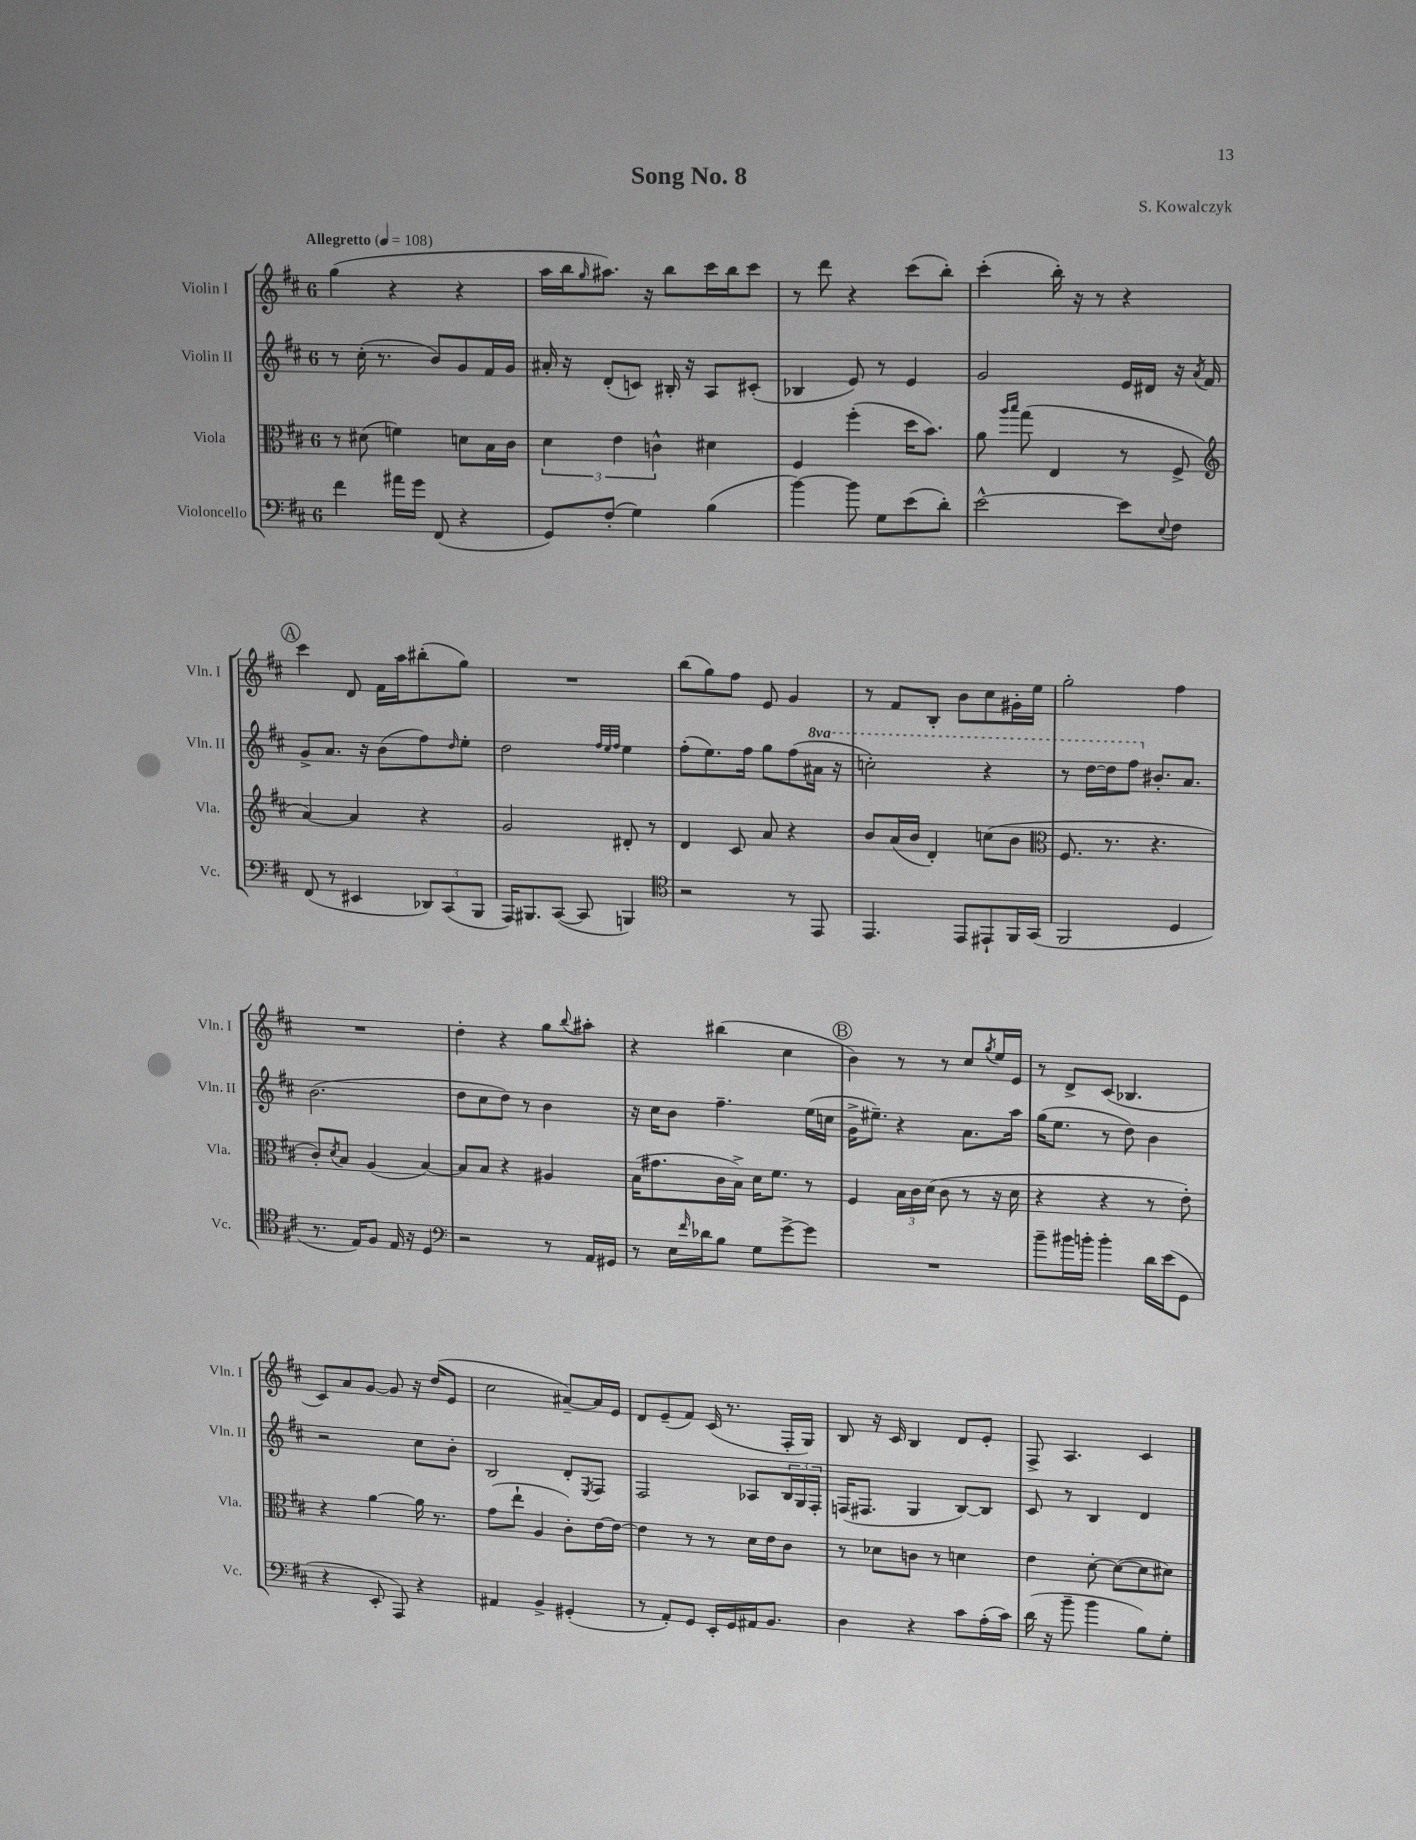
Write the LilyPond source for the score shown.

\header { title = "Song No. 8" composer = "S. Kowalczyk" }
<<
\new StaffGroup <<
\new Staff = "s0" \with { instrumentName = "Violin I" shortInstrumentName = "Vln. I" } {
    \clef treble \key d \major \once \override Staff.TimeSignature.style = #'single-digit \time 6/8 \tempo "Allegretto" 4 = 108
    g''4( r4 r4 |
    a''16 b''16 \grace { g''16 } ais''8.) r16 b''8 cis'''16 b''16 cis'''8 |
    r8 d'''8 r4 cis'''8( b''8-.) |
    cis'''4-.( b''16-.) r16 r8 r4 |
    \mark \markup { \circle "A" } cis'''4 d'8 fis'16 a''16 bis''8-.( g''8) |
    R2. |
    b''8( g''8) fis''8 e'8 g'4 |
    r8 fis'8 b8-. b'8 cis''8 gis'16-. e''16 |
    g''2-. fis''4 |
    R2. |
    d''4-. r4 g''8 \appoggiatura { b''8 } ais''8-. |
    r4 bis''4( cis''4 |
    \mark \markup { \circle "B" } b'4) r8 r8 cis''8 \acciaccatura { g''8 } e''16 e'16 |
    r8 d'8-> cis'8( bes4. |
    cis'8) a'8 g'8~ g'8 r16 d''16( e'8 |
    cis''2 ais'8~--) ais'16 e'16 |
    d'8 e'8--( fis'8) cis'16( r8. fis16-. g16) |
    b8 r16 cis'16 b4 d'8 e'8-. |
    fis8-> a4. cis'4 \bar "|." |
}
\new Staff = "s1" \with { instrumentName = "Violin II" shortInstrumentName = "Vln. II" } {
    \clef treble \key d \major \once \override Staff.TimeSignature.style = #'single-digit \time 6/8 \set Staff.ottavationMarkups = #ottavation-simple-ordinals
    r8 cis''16-.( r8. b'8) g'8 fis'16 g'16 |
    ais'16-. r16 d'8-.( c'8) bis16-. r16 a8 cis'8-.( |
    bes4 e'8) r8 e'4 |
    g'2 e'16 dis'16 r16 \acciaccatura { a'8 } fis'16 |
    \mark \markup { \circle "A" } g'8-> a'8. r16 b'8( fis''8) \grace { d''16 } e''8-. |
    d''2 \grace { fis''32 e''32 fis''32 } e''4 |
    fis''8-.( e''8.) fis''16 g''8 fis''8( \ottava #1 ais''16 r16 |
    c'''2-.) r4 |
    r8 d'''16~ d'''16 fis'''8 \ottava #0 bis'8.-. a'8. |
    b'2.( |
    d''8 cis''8 d''8) r8 b'4 |
    r16 cis''16 b'8 fis''4.-- e''16( c''16 |
    \mark \markup { \circle "B" } g'16-> eis''8.--) r4 a'8. a''16 |
    g''16( e''8. r8 d''8) b'4 |
    r2 cis''8 b'8-. |
    b2 d'8-. \acciaccatura { e8 } fis8 |
    fis2 aes8 \tuplet 3/2 { b16 g16 fis16-. } |
    f16( fis8. g4 b8~) b8 |
    cis'8 r8 b4 d'4 \bar "|." |
}
\new Staff = "s2" \with { instrumentName = "Viola" shortInstrumentName = "Vla." } {
    \clef alto \key d \major \once \override Staff.TimeSignature.style = #'single-digit \time 6/8
    r8 dis'8( f'4) d'8 b16 cis'16 |
    \tuplet 3/2 { d'4 e'4 c'4-^ } dis'4 |
    fis4 fis''4-.( d''16 b'8.) |
    a'8 \grace { a''16 b''16 } g''8( e4 r8 fis8-> |
    \mark \markup { \circle "A" } \clef treble a'4~) a'4 r4 |
    g'2 dis'8-. r8 |
    d'4 cis'8 a'8 r4 |
    b'8 a'16( b'16 d'4-.) c''8( b'8 |
    \clef alto fis8. r8. r4. |
    cis'8-.) \acciaccatura { d'8 } b8 a4( b4~) |
    b8 b8 r4 ais4 |
    b16( gis'8. cis'16 b16->) d'16 fis'8. r8 |
    \mark \markup { \circle "B" } fis4 \tuplet 3/2 { b16 cis'16 d'16( } cis'8 r8 r16 d'16 |
    r4 r4 r8 e'8-.) |
    r4 a'4~ a'16 r8. |
    g'8( e''8-! a4 cis'8-.) e'16~ e'16~ |
    e'4 r8 r8 d'16 e'16 cis'8 |
    r8 des'8 c'8 r8 d'4 |
    e'4 d'8~-. d'8~( d'8 dis'8) \bar "|." |
}
\new Staff = "s3" \with { instrumentName = "Violoncello" shortInstrumentName = "Vc." } {
    \clef bass \key d \major \once \override Staff.TimeSignature.style = #'single-digit \time 6/8
    fis'4 ais'16 g'16 fis,8( r4 |
    g,8) fis8-.( g4) b4( |
    b'4~) b'8 g8 e'8( d'8-.) |
    e'2~-^ e'8 \appoggiatura { e8 } fis8 |
    \mark \markup { \circle "A" } fis,8( r8 eis,4 \tuplet 3/2 { des,8) cis,8( b,,8 } |
    a,,16) bis,,8. cis,8~( cis,8 b,,4) |
    \clef tenor r2 r8 e,8 |
    e,4. e,8 eis,8-! fis,16 g,16( |
    fis,2 d4 |
    r8. e16) fis8 e16 r16 d4 |
    \clef bass r2 r8 a,16 gis,16 |
    r8 e16 \grace { fis'16 } des'16 b8 g8 g'8~-> g'8 |
    \mark \markup { \circle "B" } R2. |
    b'8-- bis'16 b'16-. b'4-. d'16 e'16( g,8 |
    r4 e,8-. a,,8) r4 |
    ais,4 b,4-> gis,4-.( |
    r8 a,8-.) g,8 e,16-. g,16 ais,16 b,8. |
    d4 r4 cis'8 a16-.( cis'16) |
    d'16( r16 b'8-- b'4 b8) g8-. \bar "|." |
}
>>
>>
\layout { \context { \Score \remove "Bar_number_engraver" } }
